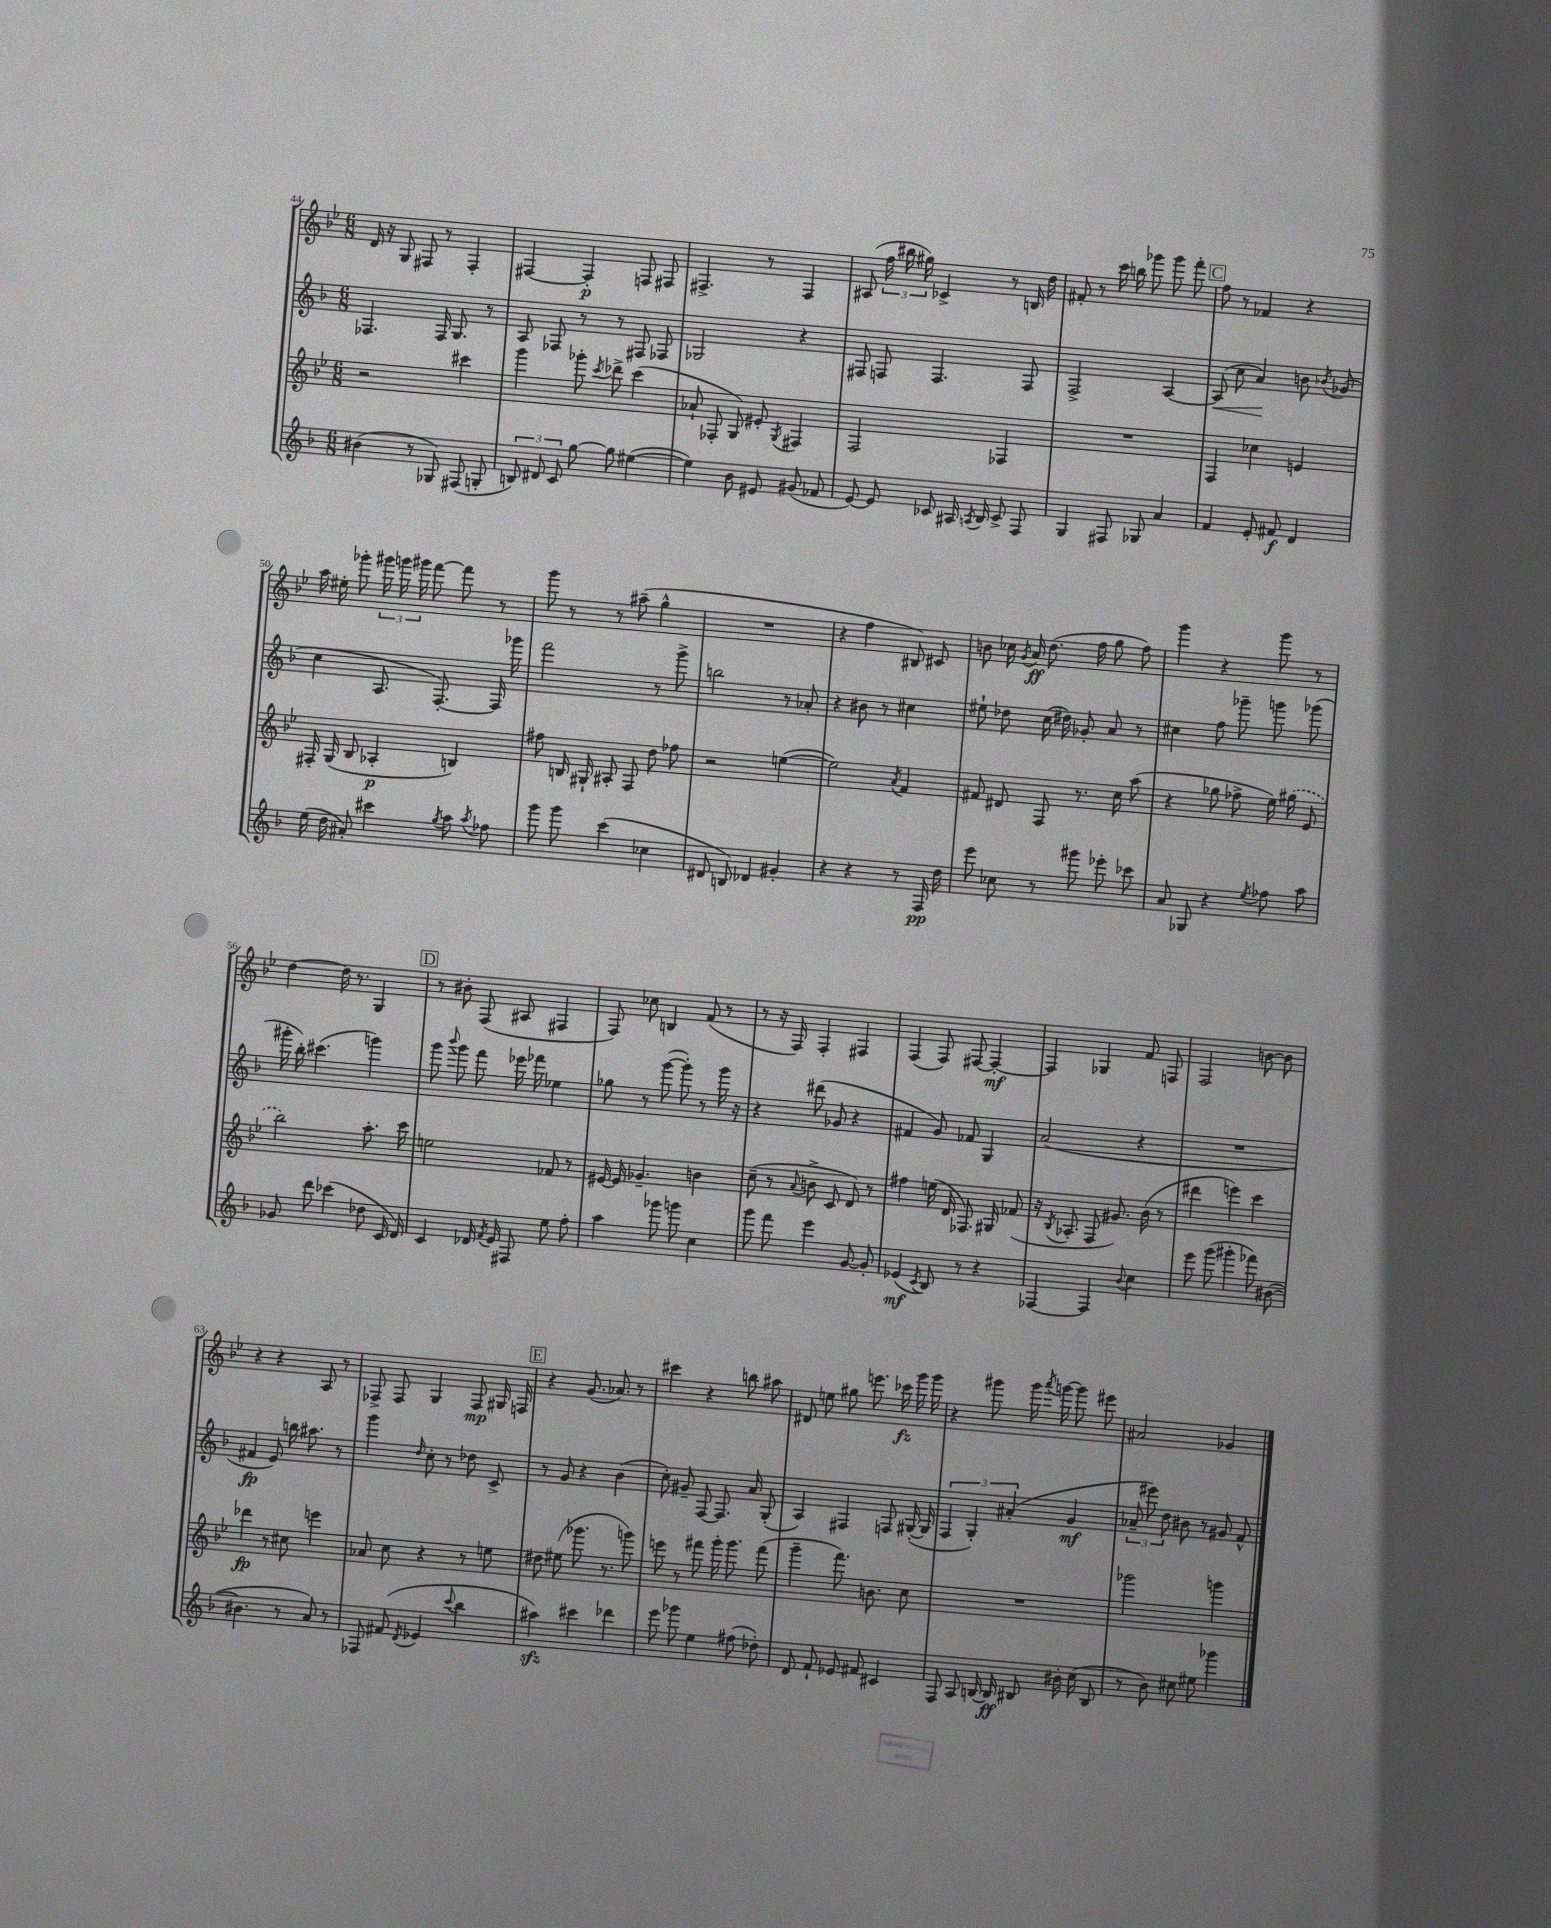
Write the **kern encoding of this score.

**kern	**dynam	**kern	**dynam	**kern	**dynam	**kern	**dynam
*part4	*part4	*part3	*part3	*part2	*part2	*part1	*part1
*staff4	*staff4	*staff3	*staff3	*staff2	*staff2	*staff1	*staff1
*clefG2	*	*clefG2	*	*clefG2	*	*clefG2	*
*k[b-]	*	*k[b-e-]	*	*k[b-]	*	*k[b-e-]	*
*M6/8	*	*M6/8	*	*M6/8	*	*M6/8	*
=44	=44	=44	=44	=44	=44	=44	=44
(4b#X\	.	2r	.	4.F-X/	.	16d/	.
.	.	.	.	.	.	16r	.
.	.	.	.	.	.	8G/	.
8r	.	.	.	.	.	8F#X/	.
8G-X/)	.	.	.	16F-/	.	8r	.
.	.	.	.	8.G/	.	.	.
(8F#X/	.	4ccc#X\	.	.	.	4F#'/	.
8Gn'/	.	.	.	8r	.	.	.
=45	=45	=45	=45	=45	=45	=45	=45
12Bn/)	.	4ggg\	.	8A/	.	[4F#X/	.
12d#X/	.	.	.	.	.	.	.
.	.	.	.	8F-X/	.	.	.
12c/	.	.	.	.	.	.	.
[8gg\	.	8ggg-X'\	.	8r	.	4F#'/]	p
.	.	8qccc/	.	.	.	.	.
8gg\]	.	8ddd-X^\	.	8r	.	.	.
([4ee#X\	.	(4ccc\	.	8F#X/	.	8Fn/	.
.	.	.	.	8F-X/	.	8F#X/	.
=46	=46	=46	=46	=46	=46	=46	=46
4ee#\])	.	8a-X`/	.	2G-X/	.	4.F#X^/	.
.	.	8F-X'/	.	.	.	.	.
8b-\	.	8G/)	.	.	.	.	.
8e#X/	.	8e#X'/	.	.	.	8r	.
.	.	8qG/	.	.	.	.	.
(8g#X/	.	4F#X/	.	4r	.	4F#/	.
8f-X/	.	.	.	.	.	.	.
=47	=47	=47	=47	=47	=47	=47	=47
[8e/)	.	2F/	.	8F#X/	.	(8A#X/	.
8e/]	.	.	.	8Fn/	.	24ff\	.
.	.	.	.	.	.	24bb#X\	.
.	.	.	.	.	.	24gg#X\)	.
8c-X/	.	.	.	4.F/	.	4c-X^/	.
16A#X/	.	.	.	.	.	.	.
8qAn/	.	.	.	.	.	.	.
16B-/	.	.	.	.	.	.	.
8c-^/	.	4F-X/	.	.	.	8r	.
8F/	.	.	.	8F/	.	16Bn/	.
.	.	.	.	.	.	16dd\	.
=48	=48	=48	=48	=48	=48	=48	=48
4G/	.	2.r	.	2F^/	.	8f#X'/	.
.	.	.	.	.	.	8r	.
8F#X/	.	.	.	.	.	16ccc\	.
.	.	.	.	.	.	16bbn\	.
8G-X/	.	.	.	.	.	8ggg-X\	.
4a/	.	.	.	[4A/	.	8ggg-\	.
.	.	.	.	.	.	8fff'\	.
!!LO:REH:place=s1:t=C
=49	=49	=49	=49	=49	=49	=49	=49
!	!	!	!	!	!LO:HP:b	!	!
4f/	.	4F/	.	(8A/]	<	8ff\	.
.	.	.	.	8cc\	.	8r	.
8e'/	.	4cc-X\	.	4a/)	.	4f-X/	.
8f#X/	f	.	.	.	.	.	.
4d/	.	4en/	.	8bn\	[	4r	.
.	.	.	.	8qb-X/	.	.	.
.	.	.	.	(8g-X/	.	.	.
!!LO:LB:g=z
=50	=50	=50	=50	=50	=50	=50	=50
(16ee\	.	16F#X'/	.	4cc\	.	16aa\	.
16dd\	.	(16G/	.	.	.	16ee#X'\	.
8a#X'/)	.	8B-/	.	.	.	8ggg-X'\	.
4ccc#X\	.	4A-X'/	p	8.A/	.	24ggg#X\	.
.	.	.	.	.	.	24gggn\	.
.	.	.	.	.	.	24ggg#X\	.
.	.	.	.	.	.	[8fff\	.
.	.	.	.	[8.F'/)	.	.	.
8qgg/	.	.	.	.	.	.	.
8aa\	.	4Bn/)	.	.	.	8fff\]	.
8qaa/	.	.	.	.	.	.	.
8ff-X\	.	.	.	16F/]	.	8r	.
.	.	.	.	16ggg-X\	.	.	.
=51	=51	=51	=51	=51	=51	=51	=51
8ggg\	.	8ff#X\	.	2fff\	.	8ggg\	.
8ggg\	.	16Bn/	.	.	.	8r	.
.	.	16G#X`/	.	.	.	.	.
(4ccc\	.	8A#X'/	.	.	.	8r	.
.	.	8F/	.	.	.	(8aa#X~\	.
4cc-X\	.	8dd\	.	8r	.	4gg^^\	.
.	.	8ff-X\	.	8ggg^\	.	.	.
=52	=52	=52	=52	=52	=52	=52	=52
8d#X/	.	2r	.	2bbn\	.	2.r	.
8Bn/)	.	.	.	.	.	.	.
4d-X/	.	.	.	.	.	.	.
4g#X'/	.	([4een\	.	8r	.	.	.
.	.	.	.	8a-X'/	.	.	.
=53	=53	=53	=53	=53	=53	=53	=53
4r	.	2ee\])	.	4r	.	4r	.
4r	.	.	.	8b#X\	.	4ff\	.
.	.	.	.	8r	.	.	.
.	.	8qa/	.	.	.	.	.
8r	.	4f/	.	4cc#X\	.	8B#X/)	.
16F/	pp	.	.	.	.	8c#X/	.
16dd\	.	.	.	.	.	.	.
=54	=54	=54	=54	=54	=54	=54	=54
8eee\	.	8f#X/	.	8ee#X`\	.	8bn\	.
8cc-X\	.	8d#X/	.	8dd-X\	.	16cc-X\	.
.	.	.	.	.	.	8qg/	.
.	.	.	.	.	.	16a/	ff
8r	.	8F/	.	(16cc\	.	(8.dd\	.
.	.	.	.	16dd#X\)	.	.	.
8ggg#X\	.	8.r	.	8g-X'/	.	.	.
.	.	.	.	.	.	16ff\	.
8eee-X'\	.	.	.	8a/	.	8gg\	.
.	.	16cc\	.	.	.	.	.
8ccc-X\	.	(8aa\	.	8r	.	8ff\)	.
=55	=55	=55	=55	=55	=55	=55	=55
8a/	.	4r	.	4cc#X\	.	4ggg\	.
8G-X/	.	.	.	.	.	.	.
4r	.	8gg-X\	.	8ff\	.	4r	.
.	.	8ff-X^\	.	8ggg-X~\	.	.	.
8qee/	.	.	.	.	.	.	.
8ff-X\	.	16ee-\)	.	8gggn\	.	8ggg\	.
.	.	(16gg#X\	.	.	.	.	.
8aa\	.	8e-/	.	(8ggg-X\	.	8r	.
!!LO:LB:g=z
=56	=56	=56	=56	=56	=56	=56	=56
8g-X/	.	2bb-\)	.	16ggg#X'\	.	[4dd\	.
.	.	.	.	16bb-'\)	.	.	.
8ddd\	.	.	.	(4.ccc#X\	.	.	.
(4ccc-X\	.	.	.	.	.	16dd\]	.
.	.	.	.	.	.	8.r	.
8dd-X\	.	8.aa'\	.	4gggn\)	.	4G/	.
16c/	.	.	.	.	.	.	.
16d/)	.	16ccc\	.	.	.	.	.
!!LO:REH:place=s1:t=D
=57	=57	=57	=57	=57	=57	=57	=57
4c/	.	2een\	.	8ggg\	.	8r	.
.	.	.	.	8qqbbb-/	.	.	.
.	.	.	.	8ggg\	.	8b#X'\	.
16d-X/	.	.	.	8fff\	.	(8F/	.
8qf/	.	.	.	.	.	.	.
16e/	.	.	.	.	.	.	.
8F#X/	.	.	.	16eee-X\	.	8A#X/	.
.	.	.	.	16fff-X\	.	.	.
8ee\	.	8f-X/	.	4ee-X\	.	4F#X/	.
8ff'\	.	8r	.	.	.	.	.
=58	=58	=58	=58	=58	=58	=58	=58
4aa\	.	[16e#X/	.	8gg-X\	.	8F/)	.
.	.	16e#/]	.	.	.	.	.
.	.	4.g-X~/	.	8r	.	8cc-X\	.
8ggg-X\	.	.	.	([8ggg\	.	4Bn/	.
8gggn\	.	.	.	8ggg'\])	.	.	.
4cc\	.	4bn\	.	8r	.	(8f/	.
.	.	.	.	16ggg\	.	8r	.
.	.	.	.	16r	.	.	.
=59	=59	=59	=59	=59	=59	=59	=59
8ggg\	.	(8cc~\	.	4r	.	8r	.
8fff\	.	8r	.	.	.	16r	.
.	.	.	.	.	.	16F/)	.
.	.	8qqa/	.	.	.	.	.
4eee\	.	8bn^\	.	(8ddd#X\	.	4F'/	.
.	.	8c/	.	8g-X/	.	.	.
[8g/	.	8d/)	.	4r	.	4F#X/	.
8g'/]	.	8r	.	.	.	.	.
=60	=60	=60	=60	=60	=60	=60	=60
(4e-X/	mf	4ff#X\	.	4f#X/	.	(4F/	.
8qc/	.	.	.	.	.	.	.
8B-/)	.	(16een\	.	8g/)	.	8F/)	.
.	.	16d/	.	.	.	.	.
8r	.	8.F-X/)	.	8f-X/	.	[8F#X/	.
4r	.	.	.	4G/	.	4F#'/_	mf
.	.	16G#X/	.	.	.	.	.
.	.	(8f-X/	.	.	.	.	.
=61	=61	=61	=61	=61	=61	=61	=61
[4F-X/	.	16r	.	(2a/	.	4F#/]	.
.	.	8qB-/	.	.	.	.	.
.	.	8.A-X'/	.	.	.	.	.
4F-/]	.	8F/	.	.	.	4G-X/	.
.	.	8.g#X/)	.	.	.	.	.
8qqb-/	.	.	.	.	.	.	.
4cc\	.	.	.	4r	.	8f/	.
.	.	(16b-\	.	.	.	.	.
.	.	8r	.	.	.	8Fn/	.
=62	=62	=62	=62	=62	=62	=62	=62
8eee\	.	4ddd#X\	.	2.r	.	2F/	.
(8ggg\	.	.	.	.	.	.	.
4ggg#X'\	.	4eeen\)	.	.	.	.	.
8fff-X\)	.	4ccc\	.	.	.	[8bn\	.
([8b#X\	.	.	.	.	.	8b\]	.
!!LO:LB:g=z
=63	=63	=63	=63	=63	=63	=63	=63
4.b#X\]	.	4ddd-X\	fp	4f#X/	fp	4r	.
.	.	8r	.	8e/)	.	4r	.
8r	.	8cc#X\	.	16bbn\	.	.	.
.	.	.	.	8.aa#X\	.	.	.
8a/)	.	4eeen\	.	.	.	8A/	.
8r	.	.	.	8r	.	8r	.
=64	=64	=64	=64	=64	=64	=64	=64
8F-X/	.	8a-X/	.	4ggg\	.	8F-X^/	.
(8f#X/	.	8cc\	.	.	.	8F-/	.
8qd/	.	.	.	16qqdd/	.	.	.
4e-X/	.	4r	.	8cc'\	.	4G/	.
.	.	.	.	8r	.	.	.
8qqccc/	.	.	.	.	.	.	.
4bb-\	.	8r	.	8dd-X\	.	8F-/	mp
.	.	8een\	.	8c^/	.	16G#X/	.
.	.	.	.	.	.	16Fn/	.
!!LO:REH:place=s1:t=E
=65	=65	=65	=65	=65	=65	=65	=65
4aa#Xzz\)	.	8dd#X\	.	8r	.	4r	.
.	.	(8ee#X\	.	8g/	.	.	.
4ccc#X\	.	8.ggg-X\	.	4r	.	(8.g/	.
.	.	8.r	.	.	.	8.a-X/)	.
4ddd-X\	.	.	.	(4b-\	.	.	.
.	.	8gggn\)	.	.	.	8r	.
=66	=66	=66	=66	=66	=66	=66	=66
8eee\	.	8eeen\	.	8cc'\)	.	4ccc#X\	.
8ggg-X\	.	8r	.	8g#X~/	.	.	.
4ee\	.	8fff#X\	.	[8F/	.	4r	.
.	.	16ggg'\	.	8.F/]	.	.	.
.	.	8.ggg\	.	.	.	.	.
(8ff#X\	.	.	.	.	.	8bbn\	.
.	.	.	.	16a/	.	.	.
8dd-X'\)	.	(8fff#\	.	(8G'/	.	8aa#X\	.
=67	=67	=67	=67	=67	=67	=67	=67
8d/	.	4ggg~\	.	4A/)	.	8d#X/	.
8f`/	.	.	.	.	.	8een\	.
8e-X/	.	8.fff\)	.	4F#X/	.	8gg#X\	.
8f#X/	.	.	.	.	.	8.eeen\	.
.	.	8.bn\	.	.	.	.	.
4c#X/	.	.	.	8Fn/	.	.	.
.	.	.	.	.	.	16ccc-X\	fz
.	.	8cc\	.	([16G#X'/	.	16ggg\	.
.	.	.	.	16G#/]	.	16ggg\	.
=68	=68	=68	=68	=68	=68	=68	=68
8F/	.	2.r	.	6F/	.	4r	.
8A/	.	.	.	.	.	.	.
.	.	.	.	6G'/)	.	.	.
[16Bn/	.	.	.	.	.	8ggg#X\	.
16B/]	ff	.	.	.	.	.	.
.	.	.	.	(6a#X'/	.	.	.
8B#X/	.	.	.	.	.	16ggg#\	.
.	.	.	.	.	.	8qaaa/	.
.	.	.	.	.	.	[16gggn\	.
16b#X'\	.	.	.	4g/	mf	8ggg\]	.
(16cc\	.	.	.	.	.	.	.
8B#/	.	.	.	.	.	8eee#X\	.
=69	=69	=69	=69	=69	=69	=69	=69
8r	.	2ggg-X\	.	12a-X~/	.	2a#X/	.
.	.	.	.	12eee#X\)	.	.	.
8b-\)	.	.	.	.	.	.	.
.	.	.	.	12dd\	.	.	.
8cc#X\	.	.	.	8b#X\	.	.	.
8ee#X\	.	.	.	8r	.	.	.
4ggg-X\	.	4gggn\	.	8g#X/	.	4g-X/	.
.	.	.	.	8f^^/	.	.	.
==	==	==	==	==	==	==	==
*-	*-	*-	*-	*-	*-	*-	*-
